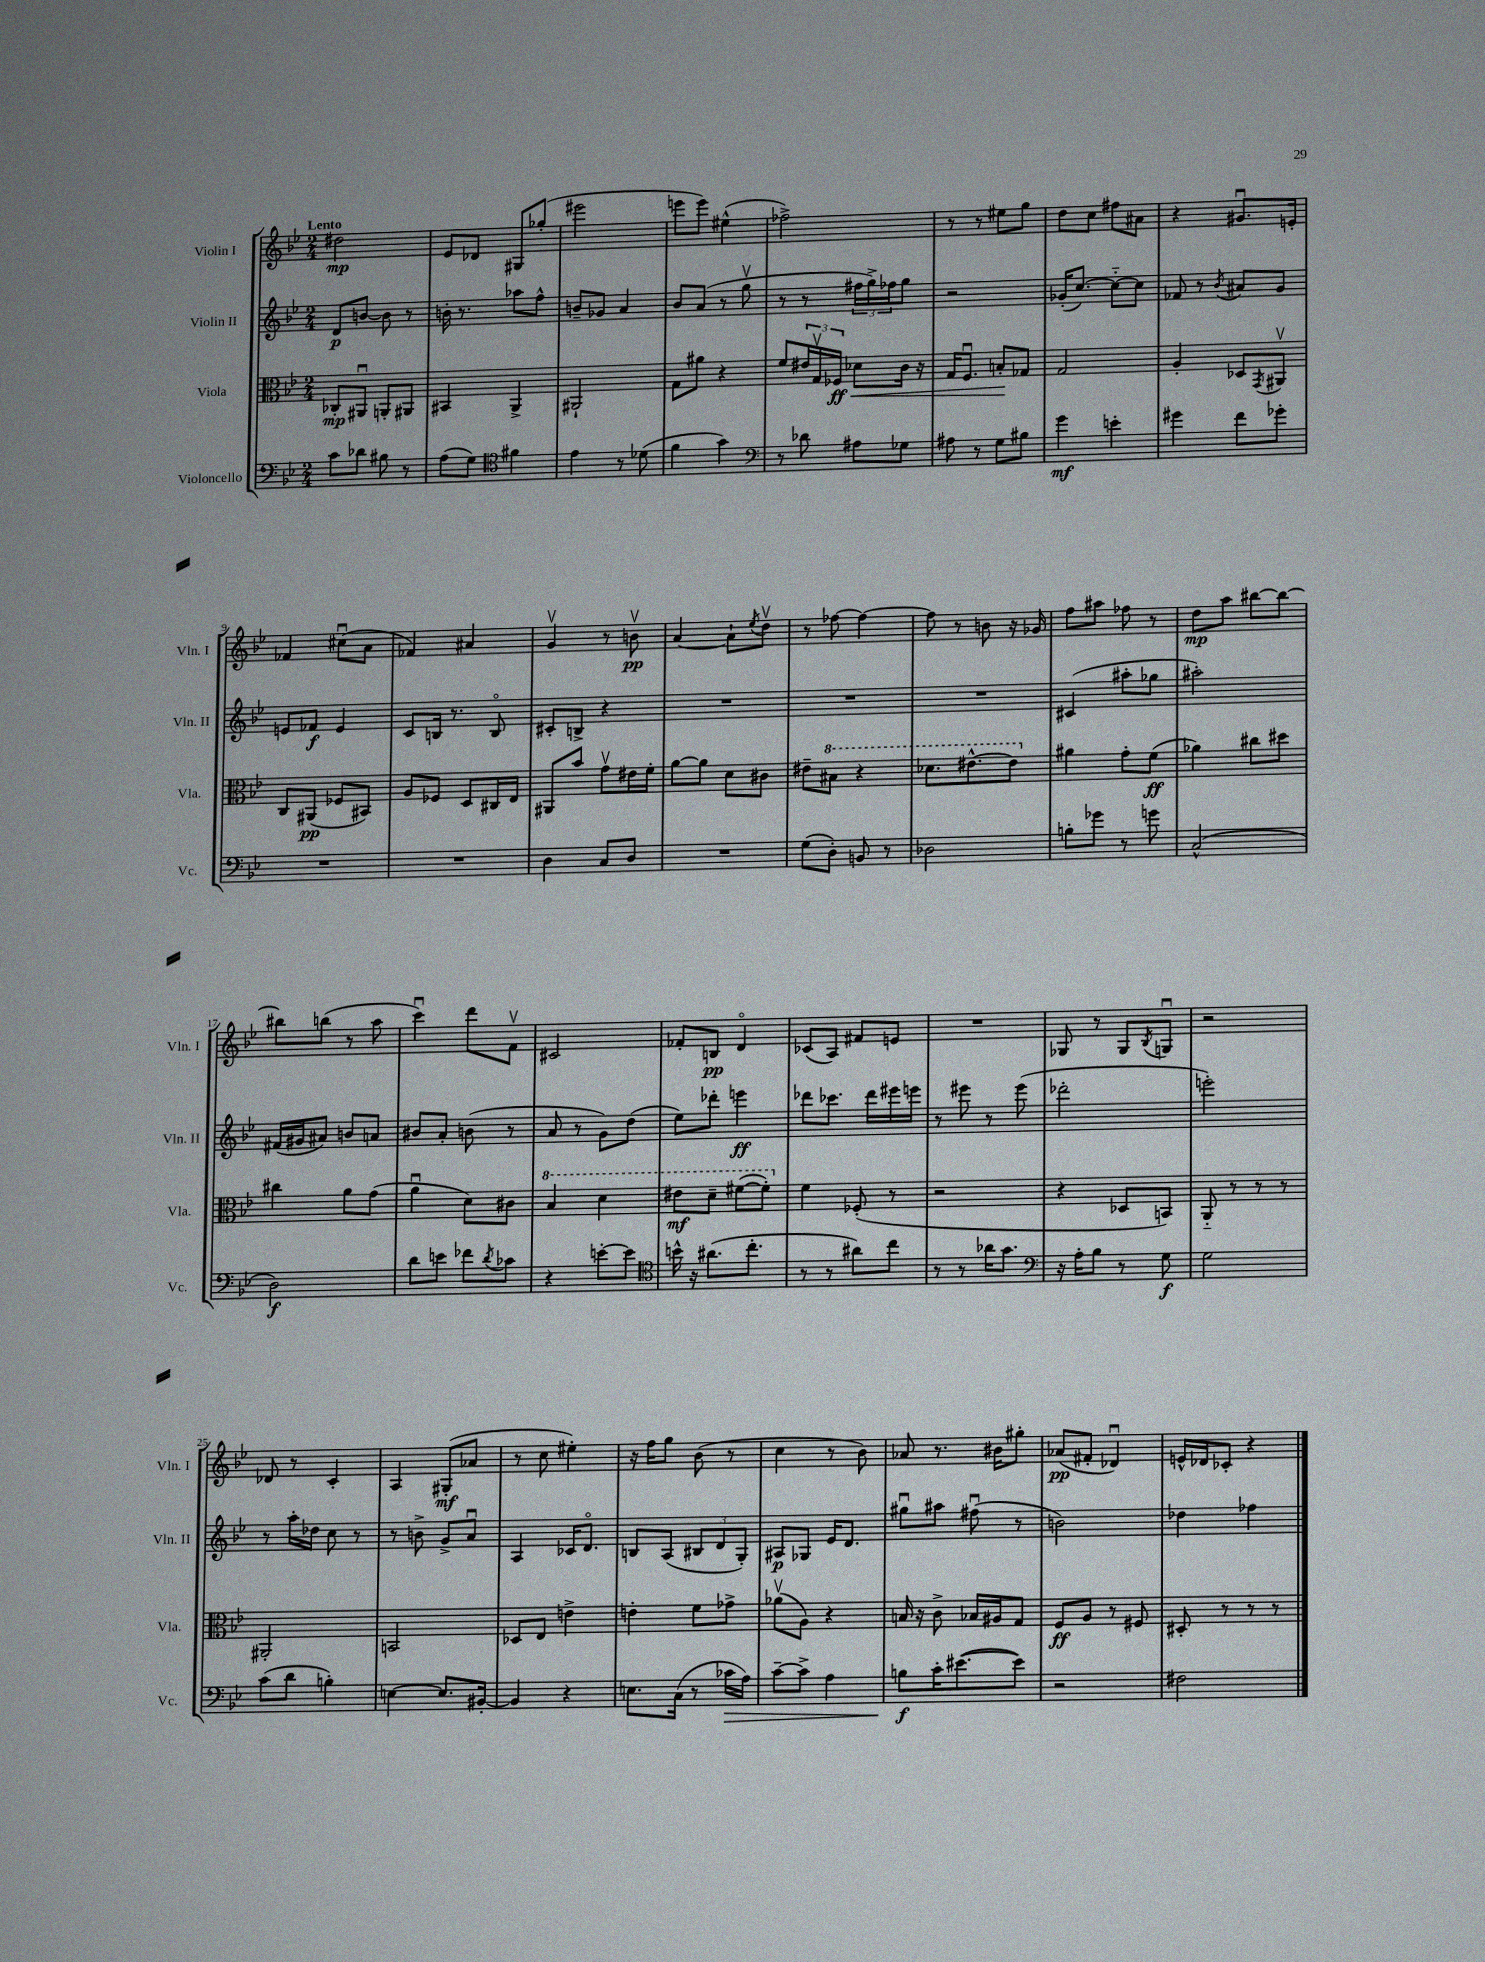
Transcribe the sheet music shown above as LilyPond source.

<<
\new StaffGroup <<
\new Staff = "s0" \with { instrumentName = "Violin I" shortInstrumentName = "Vln. I" } {
    \clef treble \key bes \major \numericTimeSignature \time 2/4 \tempo "Lento"
    dis''2\mp |
    ees'8 des'8 gis8 ges''8-.( |
    eis'''2 |
    e'''8 e'''8) eis''4-^( |
    fes''2->) |
    r8 r8 eis''8 g''8 |
    d''8 c''8 fis''8 ais'8 |
    r4 gis'8.\downbow e'16-. |
    fes'4 cis''8\downbow( a'8 |
    fes'4) ais'4 |
    g'4\upbow r8 b'8\upbow\pp |
    a'4~ a'8-! \acciaccatura { ees''8 } d''8\upbow |
    r8 fes''8~ fes''4~ |
    fes''8 r8 b'8 r16 ges'16 |
    f''8 ais''8 fes''8 r8 |
    d''8\mp a''8 bis''8~ bis''8~ |
    bis''8 b''8( r8 a''8 |
    c'''4\downbow) d'''8 f'8\upbow |
    cis'2 |
    fes'8-. b8\pp d'4\flageolet |
    ces'8( a8) fis'8 e'8 |
    R2 |
    ges8 r8 ges8 \acciaccatura { bes8 } g8\downbow |
    r2 |
    des'8 r8 c'4-. |
    a4 gis8-.\mf( aes'8 |
    r8 c''8 eis''4-.) |
    r16 f''16 g''8 bes'8( r8 |
    c''4 r8 bes'8) |
    aes'8 r8. bis'16 gis''8-. |
    aes'8\pp( fis'8-. des'4\downbow) |
    e'16-^ des'16 ces'8-. r4 \bar "|." |
}
\new Staff = "s1" \with { instrumentName = "Violin II" shortInstrumentName = "Vln. II" } {
    \clef treble \key bes \major \numericTimeSignature \time 2/4
    d'8\p b'8~ b'8 r8 |
    b'16-. r8. aes''8 f''8-^ |
    b'8-- ges'8 a'4 |
    bes'8 a'8( r8 g''8\upbow |
    r8 r8 \tuplet 3/2 { fis''16 g''16->) fes''16 } g''8 |
    r2 |
    ges'16-.( c''8.~) c''8~-_ c''8 |
    fes'8 r8 \acciaccatura { bes'8 } ais'8 g'8 |
    e'8 fes'8\f e'4 |
    c'8 b16 r8. b8\flageolet |
    cis'8-. b8-> r4 |
    R2 |
    R2 |
    R2 |
    cis'4( ais''8-. ges''8 |
    ais''2-.) |
    fis'16( gis'16 ais'8) b'8 a'8 |
    bis'8 a'8-. b'8( r8 |
    a'8 r8 g'8) d''8( |
    ees''8) des'''8-. e'''4\ff |
    des'''8 ces'''8. des'''16 eis'''16 e'''16 |
    r8 eis'''8 r8 eis'''8( |
    des'''2-. |
    e'''2-.) |
    r8 a''16-. des''16 c''8 r8 |
    r8 b'8-> g'8-> a'8\downbow |
    a4 ces'16 d'8.\flageolet |
    b8 a8( \tuplet 3/2 { bis8 d'8 g8-.) } |
    ais8\p ges8 ees'16 d'8. |
    gis''8\downbow ais''8 fis''8\downbow( r8 |
    b'2) |
    des''4 fes''4 \bar "|." |
}
\new Staff = "s2" \with { instrumentName = "Viola" shortInstrumentName = "Vla." } {
    \clef alto \key bes \major \numericTimeSignature \time 2/4
    ces8-.\mp ais,8\downbow a,8-. ais,8 |
    bis,4 a,4-> |
    ais,2-! |
    g8 ais'8 r4 |
    f'8 \tuplet 3/2 { eis'16 g16\upbow fes16\ff\< } des'8 c'16 r16 |
    g16 f8.\downbow b8-.\! ges8 |
    g2 |
    a4-. des8 \acciaccatura { g,8 } ais,8\upbow |
    c8 ais,8\pp( fes8 bis,8) |
    a8 fes8 d8 cis16 ees16 |
    ais,8 bes'8 g'8\upbow eis'16 f'16-. |
    a'8~ a'8 d'8 cis'8 |
    eis'8-- \ottava #1 bis'8 r4 |
    des''8. eis''8.~-^ eis''8 \ottava #0 |
    ais'4 g'8-. f'8\ff( |
    aes'4) cis''8 dis''8 |
    cis''4 a'8 g'8( |
    a'4\downbow d'8) cis'8 |
    \ottava #1 bes'4 d''4 |
    eis''8\mf d''8-- fis''8~( fis''8-.) \ottava #0 |
    f'4 fes8-.( r8 |
    r2 |
    r4 des8 b,8) |
    a,8-_ r8 r8 r8 |
    ais,2-. |
    b,2 |
    des8 ees8 e'4-> |
    e'4-. f'8 ges'8-> |
    aes'8\upbow( a8) r4 |
    b16 r16 c'8-> bes16 ais16 g8 |
    f8\ff a8 r8 fis8 |
    dis8-. r8 r8 r8 \bar "|." |
}
\new Staff = "s3" \with { instrumentName = "Violoncello" shortInstrumentName = "Vc." } {
    \clef bass \key bes \major \numericTimeSignature \time 2/4
    c'8 des'8 bis8 r8 |
    a8( g8) \clef tenor fis'4 |
    ees'4 r8 des'8( |
    f'4 g'4) |
    \clef bass r8 des'8 ais8 ges8 |
    ais8 r8 g8 bis8 |
    g'4\mf e'4-. |
    gis'4 f'8 ges'8-. |
    R2 |
    R2 |
    d4 c8 d8 |
    R2 |
    g8( d8-.) b,8 r8 |
    des2 |
    b8-. ges'8 r8 g'8 |
    c2-^( |
    d2\f) |
    d'8 e'8 fes'8 \acciaccatura { d'8 } ces'8 |
    r4 e'8~-. e'8 |
    \clef tenor b'16-^ r16 ais'8.( c''8.-. |
    r8 r8 ais'8) c''8 |
    r8 r8 aes'16 g'8. |
    \clef bass r16 a16-. bes8 r8 g8\f |
    g2 |
    c'8( d'8 b4-.) |
    e4~ e8. bis,16~-. |
    bis,4 r4 |
    e8. c16( r8 ces'16\> a16) |
    c'8~-- c'8-> a4 |
    b8\f\! c'16-. eis'8.~( eis'8) |
    r2 |
    fis2 \bar "|." |
}
>>
>>
